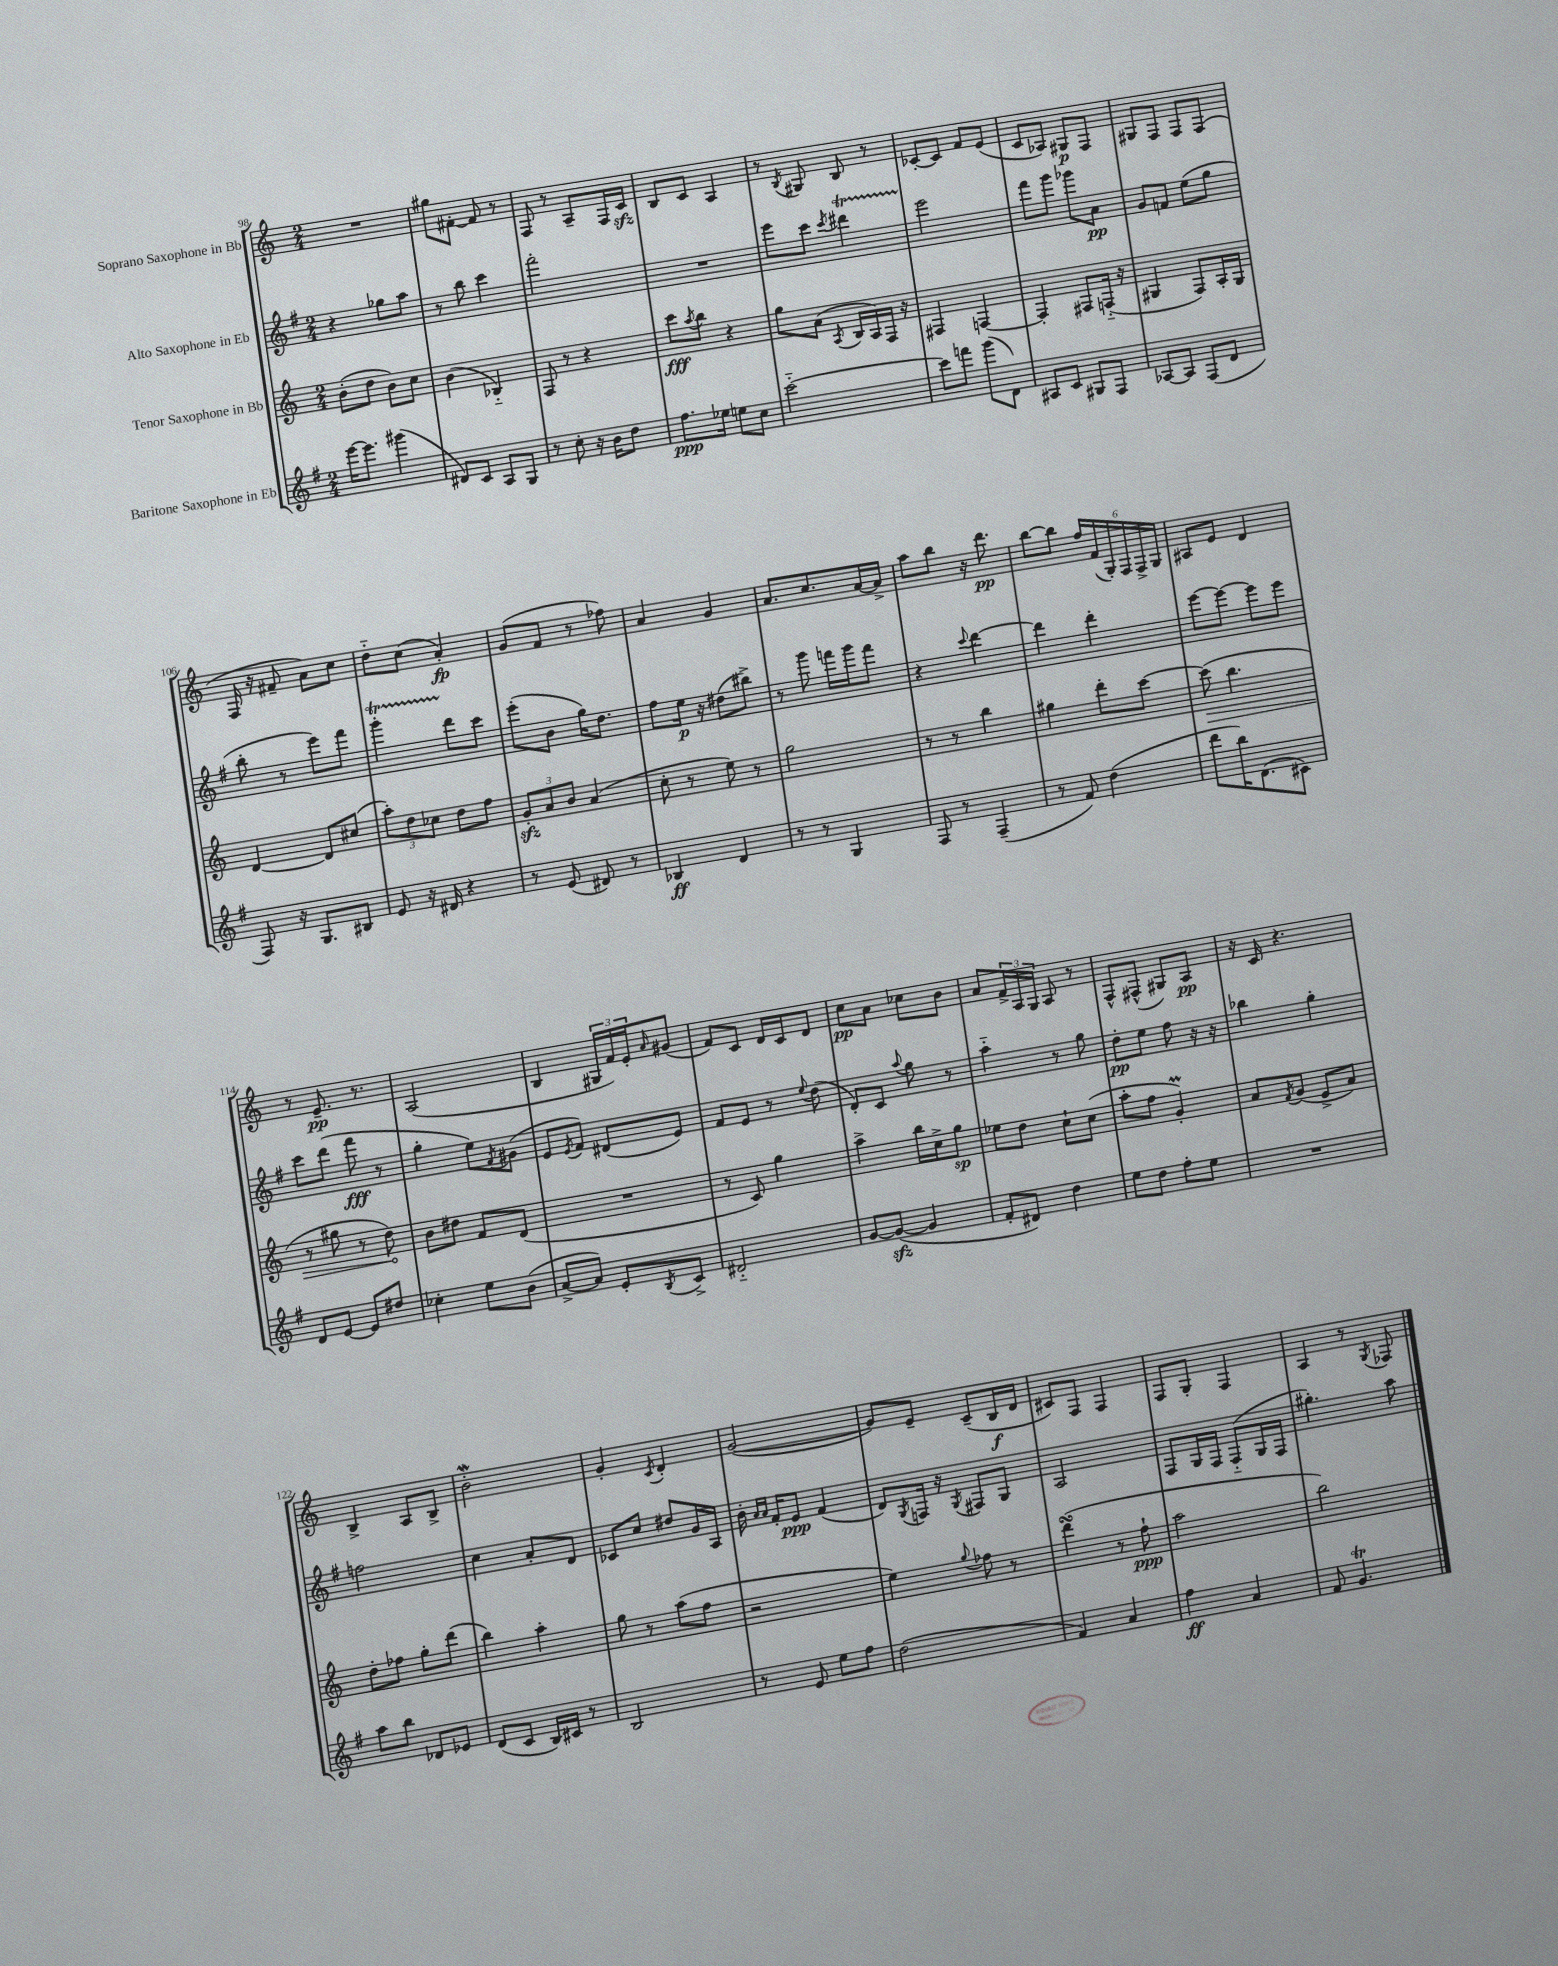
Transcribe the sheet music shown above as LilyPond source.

<<
\new StaffGroup <<
\new Staff = "s0" \with { instrumentName = "Soprano Saxophone in Bb" } {
    \clef treble \key c \major \numericTimeSignature \time 2/4
    R2 |
    gis''8 fis'8~-. fis'8 r8 |
    f8 r8 a8-- f16 c'16\sfz |
    b8 c'8 a4 |
    r8 \acciaccatura { b8 } gis8 b8 r8 |
    ces'8~-. ces'8 f'8 e'8( |
    c'8 aes8) gis8\p f8 |
    gis8 f8 f8 f8( |
    f16 r16 fis'8-- a'8) c''8 |
    d''8-_ c''8( a'4-.\fp) |
    g'8( f'8 r8 fes''8) |
    a'4 g'4 |
    a'8. c''8. a'16~ a'16-> |
    a''8 b''8 r16 d'''8.\pp |
    b''8~ b''8 \tuplet 6/4 { f''16 f'16( g16-.) f16 f16-> g16 } |
    ais8 e'8 d'4 |
    r8 e'8.--\pp r8. |
    a2( |
    b4 \tuplet 3/2 { gis16 f'16) e'16-. } \grace { a'16 } gis'8( |
    f'8) c'8 d'16 c'16 d'8 |
    c''8\pp a'8 ces''8 b'8 |
    a'8 \tuplet 3/2 { f'16-> a16 g16 } a8 r8 |
    f8-^ fis8-^( gis8) a8\pp |
    r16 c'16 r4. |
    b4-> a8 b8-> |
    b'2-.\mordent |
    g'4-. \acciaccatura { c'8 } d'4-. |
    g'2~( |
    g'8) e'8-- c'8--( b16\f d'16 |
    cis'8) f8 f4 |
    f8 g8-. f4 |
    a4 r8 \acciaccatura { g8 } fes8 \bar "|." |
}
\new Staff = "s1" \with { instrumentName = "Alto Saxophone in Eb" } {
    \clef treble \key g \major \numericTimeSignature \time 2/4
    r4 ges''8 a''8 |
    r8 b''8 c'''4 |
    fis'''2-. |
    R2 |
    e'''8 c'''8 \acciaccatura { c'''8 } dis'''4\startTrillSpan |
    e'''2\stopTrillSpan |
    fis'''8 g'''8 ges'''8 a'8\pp |
    g'8 f'8 e''8( g''8 |
    b''8-. r8 e'''8) fis'''8 |
    g'''4-.\startTrillSpan d'''8\stopTrillSpan c'''8 |
    e'''8-.( b'8 g''16) d''8. |
    fis''8 e''16\p r16 dis''8( bis''8->) |
    r8 g'''8 f'''16 g'''16 f'''8 |
    r4 \appoggiatura { c'''8 } d'''4~ |
    d'''4 d'''4-. |
    e'''8~ e'''8~ e'''8 e'''8 |
    c'''8 d'''8( fis'''8\fff r8 |
    g''4-. e''8) \acciaccatura { fis'8 } gis'8( |
    e'8 \acciaccatura { e'8 } fis'8) dis'8( e'8) |
    fis'8 e'8 r8 \appoggiatura { e''8 } d''8( |
    d'8-.) c'8 \appoggiatura { a''8 } g''8 r8 |
    a''4-_ r8 g''8 |
    d''8-.\pp e''8 fis''8 r16 r16 |
    bes''4 g''4-. |
    f''2 |
    c''4 a'8-. d'8 |
    ces'8 c''8 dis''8 g'16 a16 |
    b'16-. \grace { a'16 a'16 } fis'16-. e'8\ppp fis'4( |
    d'8) \acciaccatura { g8 } f16 r16 \acciaccatura { g8 } fis8 g8 |
    a2 |
    fis8 g16 fis16 fis8-_( g16 fis16 |
    gis''4.-.) a''8 \bar "|." |
}
\new Staff = "s2" \with { instrumentName = "Tenor Saxophone in Bb" } {
    \clef treble \key c \major \numericTimeSignature \time 2/4
    b'8-.( d''8 b'8) c''8 |
    b'4( bes4-_) |
    f8 r8 r4 |
    c'''8\fff \acciaccatura { a''8 } b''8 r4 |
    g''8 a'8( \acciaccatura { a8 } b16 a16) f16 r16 |
    fis4 f4~ |
    f4-. fis8 f16-_( r16 |
    gis4 f8) a16-. gis16 |
    d'4~ d'8 cis''8( |
    \tuplet 3/2 { a''8-.) d''8 ces''8 } d''8 f''8 |
    \tuplet 3/2 { g'8-.\sfz a'8 b'8 } a'4( |
    c''8-. r8 e''8) r8 |
    g''2 |
    r8 r8 b''4 |
    gis''4 d'''8-. c'''8~ |
    \once \override Hairpin.circled-tip = ##t c'''8\>( b''4. |
    r8 gis''8 r8 d''8\!) |
    b'8 dis''8 f'8 d'8( |
    R2 |
    r8 c'8) g''4 |
    a''4-> b''16 c''16-> g''8\sp |
    ees''8 d''8 c''8-! c''8( |
    a''8-. f''8 g'4-.\prall) |
    a'8 \acciaccatura { f'8 } g'8( e'8-> a'8) |
    d''8-. fes''8 g''8-. d'''8( |
    b''4) a''4-. |
    g''8 r8 a''8( f''8 |
    r2 |
    e''4) \appoggiatura { g''8 } fes''8 r8 |
    d'''4\turn( r8 f''8-!\ppp |
    a''2 |
    b''2) \bar "|." |
}
\new Staff = "s3" \with { instrumentName = "Baritone Saxophone in Eb" } {
    \clef treble \key g \major \numericTimeSignature \time 2/4
    e'''16~ e'''8. gis'''4( |
    dis'8) c'8 a8 g8 |
    r8 c''8-. r16 b'16 d''8 |
    fis''8.\ppp ees''16 e''8 c''8 |
    c'''2~-_ |
    c'''8 f'''8 g'''8( d'8) |
    ais8 c'8 gis8 fis8 |
    aes8~ aes8 fis8( d'8 |
    fis8) r16 g8. bis8 |
    e'8 r16 dis'16 r4 |
    r8 e'8( dis'8) r8 |
    bes4\ff d'4 |
    r8 r8 g4 |
    fis8 r8 fis4--( |
    r8 fis'8) d''4( |
    d'''8 b''16) d'8.( cis'8) |
    d'8 e'8~ e'8 dis''8 |
    ces''4-. e''8 b'8( |
    a'8~-> a'8) e'8-. \acciaccatura { b8 } c'8-> |
    dis'2-_ |
    g'8~ g'8~\sfz( g'4 |
    fis'8-. dis'8) d''4 |
    e''8 d''8 fis''8-. e''8 |
    R2 |
    a''8 b''8 des'8 ees'8 |
    d'8( c'8 b16) cis'16 r8 |
    b2 |
    r8 e'8 e''8 fis''8 |
    d''2( |
    fis'4) a'4 |
    fis''4\ff a'4 |
    fis'8 g'4.\trill \bar "|." |
}
>>
>>
\layout { \context { \Score currentBarNumber = #98 } }
